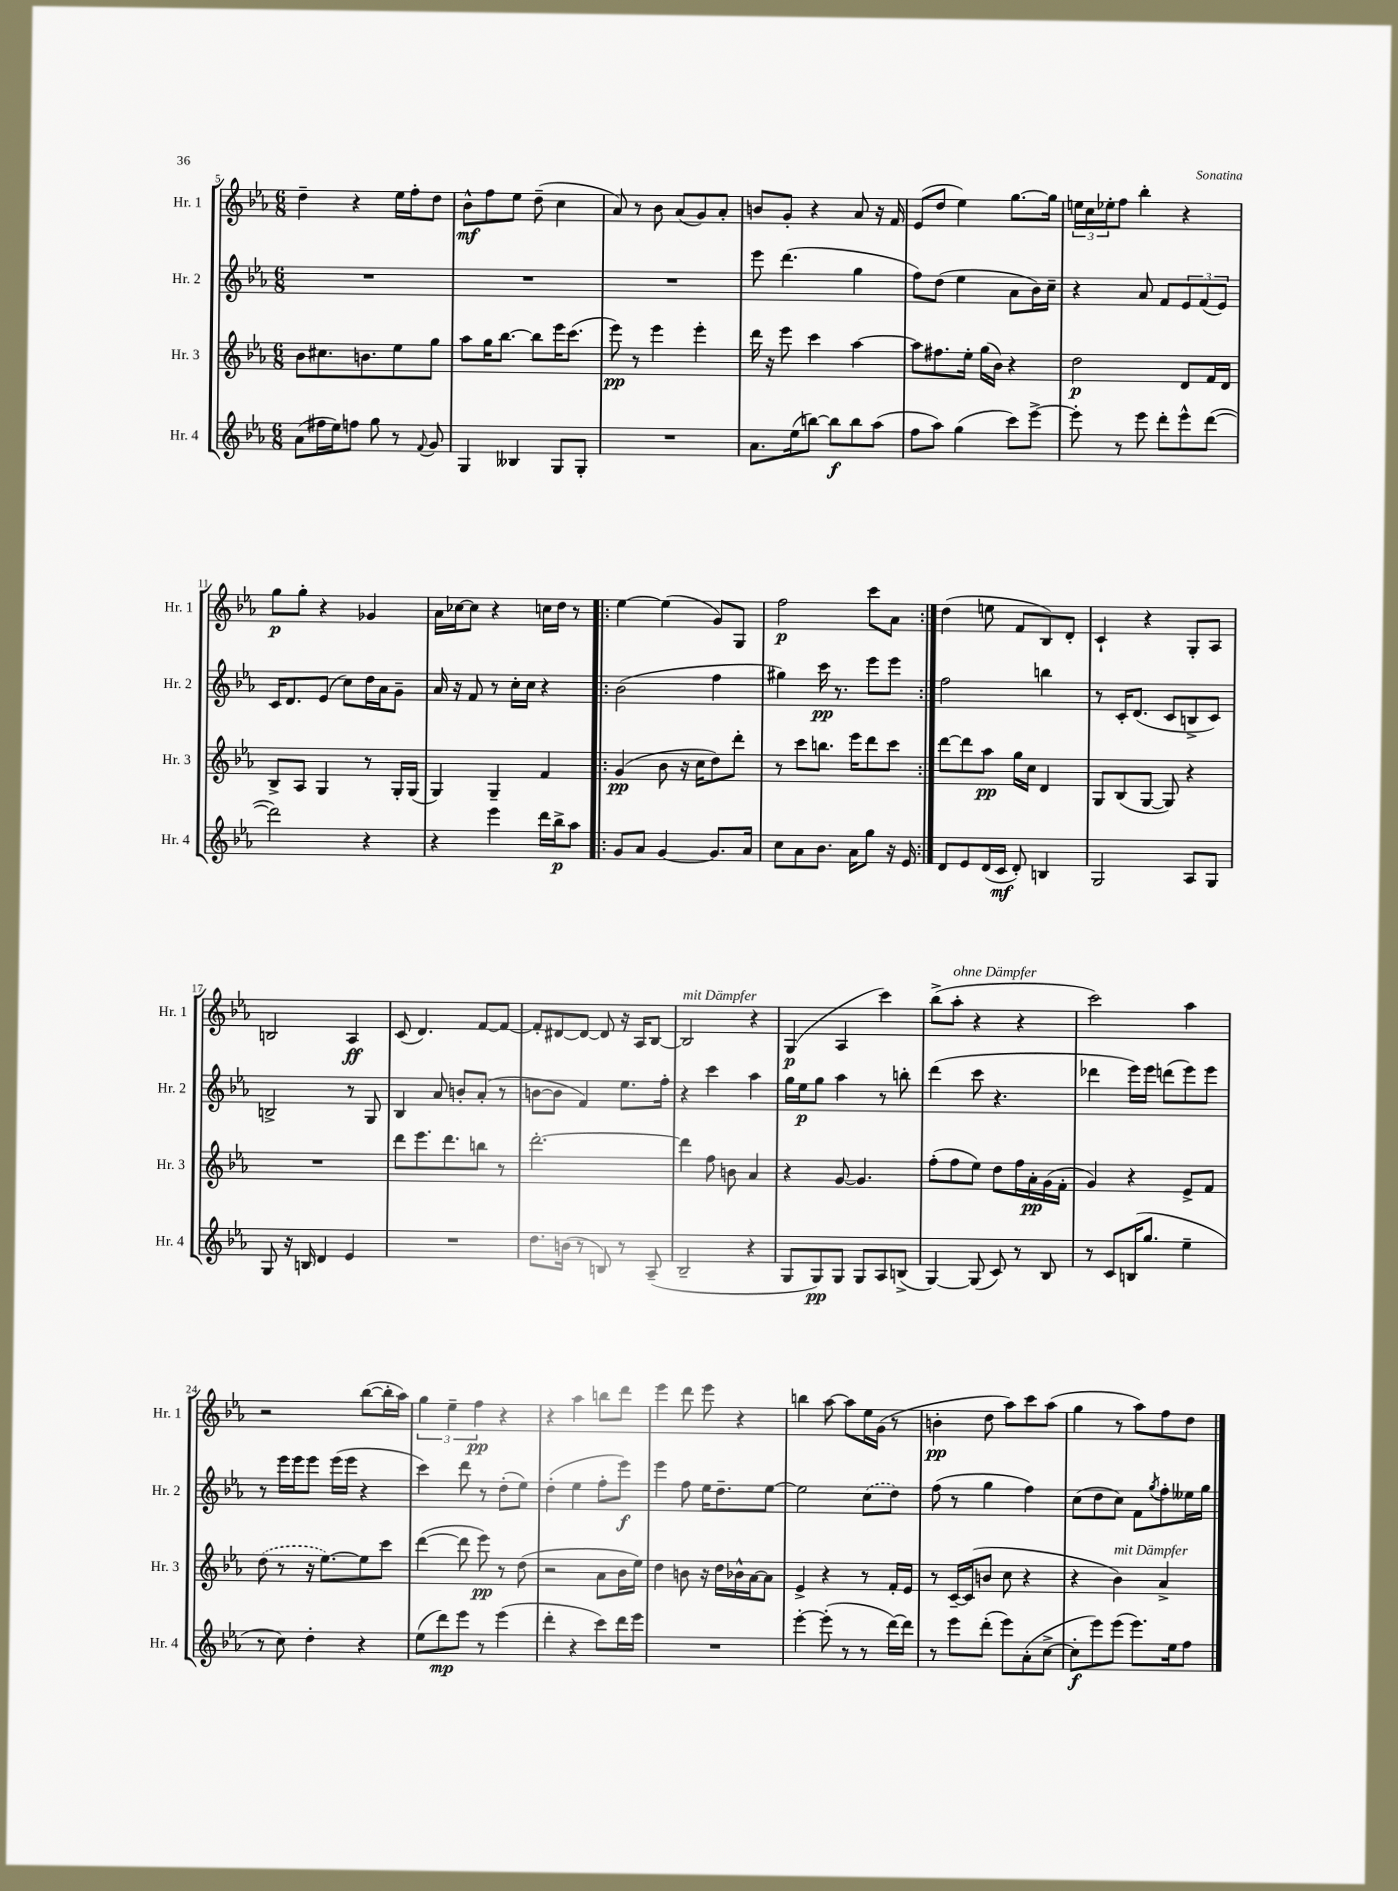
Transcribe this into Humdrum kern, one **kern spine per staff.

**kern	**dynam	**kern	**dynam	**kern	**dynam	**kern	**dynam
*part4	*part4	*part3	*part3	*part2	*part2	*part1	*part1
*staff4	*staff4	*staff3	*staff3	*staff2	*staff2	*staff1	*staff1
*I"Hr. 4	*	*I"Hr. 3	*	*I"Hr. 2	*	*I"Hr. 1	*
*I'Hr. 4	*	*I'Hr. 3	*	*I'Hr. 2	*	*I'Hr. 1	*
*clefG2	*	*clefG2	*	*clefG2	*	*clefG2	*
*k[b-e-a-]	*	*k[b-e-a-]	*	*k[b-e-a-]	*	*k[b-e-a-]	*
*M6/8	*	*M6/8	*	*M6/8	*	*M6/8	*
=5	=5	=5	=5	=5	=5	=5	=5
(8a-\L	.	8b-\L	.	2.r	.	4dd~\	.
16ff#X\L	.	8.cc#X\	.	.	.	.	.
16ee-\J)	.	.	.	.	.	.	.
8ffn\J	.	.	.	.	.	4r	.
.	.	8.bn\	.	.	.	.	.
8gg\	.	.	.	.	.	.	.
8r	.	8ee-\	.	.	.	16ee-\LL	.
.	.	.	.	.	.	16ff'\J	.
8qqf/	.	.	.	.	.	.	.
8g/	.	8gg\J	.	.	.	8dd\J	.
=6	=6	=6	=6	=6	=6	=6	=6
4G/	.	8aa-\L	.	2.r	.	8b-^^\L	mf
.	.	16gg\K	.	.	.	8ff\	.
.	.	[8.bb-\J	.	.	.	.	.
4B--X/	.	.	.	.	.	8ee-\J	.
.	.	8bb-\L]	.	.	.	(8dd~\	.
8G/L	.	16eee-\K	.	.	.	4cc\	.
.	.	(8.ccc\J	.	.	.	.	.
8G'/J	.	.	.	.	.	.	.
=7	=7	=7	=7	=7	=7	=7	=7
2.r	.	8eee-\)	pp	2.r	.	8a-/)	.
.	.	8r	.	.	.	8r	.
.	.	4eee-\	.	.	.	8b-\	.
.	.	.	.	.	.	(8a-/L	.
.	.	4eee-'\	.	.	.	8g/)	.
.	.	.	.	.	.	8a-'/J	.
=8	=8	=8	=8	=8	=8	=8	=8
8.a-\L	.	16ddd\	.	8eee-\	.	8bn/L	.
.	.	16r	.	.	.	.	.
.	.	8eee-\	.	(4.ddd\	.	8g'/J	.
(16ee-\k	.	.	.	.	.	.	.
[8bbn\J)	.	4ccc\	.	.	.	4r	.
8bb\L]	f	.	.	.	.	.	.
8bb\	.	[4aa-\	.	4gg\	.	8a-/	.
(8aa-\J	.	.	.	.	.	16r	.
.	.	.	.	.	.	16f/	.
=9	=9	=9	=9	=9	=9	=9	=9
8ff\L	.	8aa-\L]	.	8ff\L)	.	(8e-/L	.
8aa-\J)	.	8.ff#X\	.	(8dd\J	.	8dd/J	.
(4gg\	.	.	.	4ee-\	.	4ee-\)	.
.	.	16ee-'\Jk	.	.	.	.	.
.	.	(16gg\LL	.	.	.	.	.
.	.	16b-\JJ)	.	.	.	.	.
8ccc\L)	.	4r	.	8a-\L	.	[8.gg\L	.
[8eee-^\J	.	.	.	16b-\L)	.	.	.
.	.	.	.	16cc~\JJ	.	16gg\Jk]	.
=10	=10	=10	=10	=10	=10	=10	=10
8eee-'\]	.	2dd\	p	4r	.	24een\LL	.
.	.	.	.	.	.	24cc\	.
.	.	.	.	.	.	24ee-X'\J	.
8r	.	.	.	.	.	8ff\J	.
8eee-\	.	.	.	8a-/	.	4bb-'\	.
8ddd'\L	.	.	.	8f/L	.	.	.
8eee-^^\	.	8d/L	.	12e-/	.	4r	.
.	.	.	.	(12f/	.	.	.
([8ddd\J	.	16f/L	.	.	.	.	.
.	.	.	.	12e-/J)	.	.	.
.	.	16d/JJ	.	.	.	.	.
!!LO:LB:g=z
=11	=11	=11	=11	=11	=11	=11	=11
2ddd\])	.	8B-^/L	.	16c/KL	.	8gg\L	p
.	.	.	.	8.d/	.	.	.
.	.	8A-/J	.	.	.	8gg'\J	.
.	.	4G/	.	(8e-/J	.	4r	.
.	.	.	.	8cc\L)	.	.	.
4r	.	8r	.	16dd\L	.	4g-X/	.
.	.	.	.	16a-\J	.	.	.
.	.	16G'/LL	.	8g~\J	.	.	.
.	.	(16G/JJ	.	.	.	.	.
=12	=12	=12	=12	=12	=12	=12	=12
4r	.	4G/)	.	16a-/	.	16a-\LL	.
.	.	.	.	16r	.	[16cc-X\J	.
.	.	.	.	8f/	.	8cc-\J]	.
4eee-\	.	4G~/	.	8r	.	4r	.
.	.	.	.	16cc'\LL	.	.	.
.	.	.	.	16cc\JJ	.	.	.
16ddd\LL	.	4f/	.	4r	.	16ccn\LL	.
16bb-^\J	p	.	.	.	.	16dd\JJ	.
8aa-\J	.	.	.	.	.	8r	.
=13!|:	=13!|:	=13!|:	=13!|:	=13!|:	=13!|:	=13!|:	=13!|:
8g/L	.	(4g/	pp	(2b-\	.	[4ee-\	.
8a-/J	.	.	.	.	.	.	.
[4g/	.	8b-\	.	.	.	(4ee-\]	.
.	.	16r	.	.	.	.	.
.	.	16cc\KL	.	.	.	.	.
8.g/L]	.	8dd\)	.	4ff\	.	8g/L)	.
.	.	8ddd'\J	.	.	.	8G/J	.
16a-/Jk	.	.	.	.	.	.	.
=14	=14	=14	=14	=14	=14	=14	=14
8cc\L	.	8r	.	4gg#X\)	.	2ff\	p
8a-\	.	8ccc\L	.	.	.	.	.
8.b-\J	.	8.bbn\J	.	16ccc\	pp	.	.
.	.	.	.	8.r	.	.	.
16a-\KL	.	16eee-\KL	.	.	.	.	.
8gg\J	.	8ddd\	.	8eee-\L	.	8ccc\L	.
16r	.	8ccc\J	.	8eee-\J	.	8a-\J	.
16e-/	.	.	.	.	.	.	.
=15:|!	=15:|!	=15:|!	=15:|!	=15:|!	=15:|!	=15:|!	=15:|!
8d/L	.	[8ddd\L	.	2ff\	.	(4dd\	.
8e-/	.	8ddd\]	.	.	.	.	.
(16d/L	.	8aa-\J	pp	.	.	8een\	.
16c/JJ	mf	.	.	.	.	.	.
8d'/)	.	16gg\LL	.	.	.	8f/L	.
.	.	16cc\JJ	.	.	.	.	.
4Bn/	.	4d/	.	4bbn\	.	8B-/)	.
.	.	.	.	.	.	8d'/J	.
=16	=16	=16	=16	=16	=16	=16	=16
2G/	.	8G/L	.	8r	.	4c`/	.
.	.	(8B-/	.	16c'/KL	.	.	.
.	.	.	.	(8.d/J	.	.	.
.	.	[8G/J	.	.	.	4r	.
.	.	8G/])	.	8c/L	.	.	.
8A-/L	.	4r	.	8Bn^/	.	8G'/L	.
8G/J	.	.	.	8c/J)	.	8A-/J	.
!!LO:LB:g=z
=17	=17	=17	=17	=17	=17	=17	=17
8G/	.	2.r	.	2Bn^/	.	2Bn/	.
16r	.	.	.	.	.	.	.
16Bn/	.	.	.	.	.	.	.
4d/	.	.	.	.	.	.	.
4e-/	.	.	.	8r	.	4A-/	ff
.	.	.	.	8G/	.	.	.
=18	=18	=18	=18	=18	=18	=18	=18
2.r	.	8ddd\L	.	4B-/	.	(8c/	.
.	.	8.eee-\	.	.	.	4.d/)	.
.	.	.	.	8a-/	.	.	.
.	.	8.ddd\	.	.	.	.	.
.	.	.	.	8bn'/L	.	.	.
.	.	8bbn\J	.	(8a-'/J	.	[8f/L	.
.	.	8r	.	8r	.	8f/J_	.
=19	=19	=19	=19	=19	=19	=19	=19
8.dd\L	.	[2.ddd'\	.	[8bn\L	.	8f'/L]	.
.	.	.	.	8b\J]	.	[8d#X/	.
(16bn\Jk	.	.	.	.	.	.	.
8r	.	.	.	4f/)	.	8d#/J_	.
8Bn/)	.	.	.	.	.	8d#/]	.
8r	.	.	.	8.ee-\L	.	16r	.
.	.	.	.	.	.	16A-/KL	.
(8A-~/	.	.	.	.	.	[8B-/J	.
.	.	.	.	16ff'\Jk	.	.	.
=20	=20	=20	=20	=20	=20	=20	=20
!	!	!	!	!	!	!LO:TX:a:i:t=mit Dämpfer	!
2B-~/	.	4ddd\]	.	4r	.	2B-/]	.
.	.	8ff\	.	4ccc\	.	.	.
.	.	8bn\	.	.	.	.	.
4r	.	4a-/	.	4aa-\	.	4r	.
=21	=21	=21	=21	=21	=21	=21	=21
8G/L	.	4r	.	16gg\LL	.	(4G/	p
.	.	.	.	16ee-\J	p	.	.
8G/)	pp	.	.	8gg\J	.	.	.
8G/J	.	[8g/	.	4aa-\	.	4A-/	.
8G/L	.	4.g/]	.	.	.	.	.
8A-/	.	.	.	8r	.	4ccc\)	.
(8Bn^/J	.	.	.	8bbn'\	.	.	.
=22	=22	=22	=22	=22	=22	=22	=22
[4G/)	.	(8ff'\L	.	(4ddd\	.	(8bb-^\L	.
!	!	!	!	!	!	!LO:TX:a:i:t=ohne Dämpfer	!
.	.	8ff\	.	.	.	8aa-'\J	.
(8G/]	.	8ee-\J)	.	8ccc\	.	4r	.
8c/)	.	8dd\L	.	4.r	.	.	.
8r	.	16ff\L	.	.	.	4r	.
.	.	16a-'\	pp	.	.	.	.
8B-/	.	(16g\	.	.	.	.	.
.	.	16f'\JJ	.	.	.	.	.
=23	=23	=23	=23	=23	=23	=23	=23
8r	.	4g/)	.	4ddd-X\	.	2ccc\)	.
8c/L	.	.	.	.	.	.	.
(16Bn/K	.	4r	.	16eee-\LL)	.	.	.
8.gg/J	.	.	.	16eee-\JJ	.	.	.
.	.	.	.	(8dddn\L	.	.	.
4ee-~\	.	8e-^/L	.	8eee-\)	.	4aa-\	.
.	.	8f/J	.	8eee-\J	.	.	.
!!LO:LB:g=z
=24	=24	=24	=24	=24	=24	=24	=24
8r	.	(8dd\	.	8r	.	2r	.
8cc\)	.	8r	.	16eee-\LL	.	.	.
.	.	.	.	16eee-\J	.	.	.
4dd'\	.	16r	.	8eee-\J	.	.	.
.	.	[8.ee-\L)	.	.	.	.	.
.	.	.	.	(16eee-\LL	.	.	.
.	.	.	.	16eee-\JJ	.	.	.
4r	.	8ee-\]	.	4r	.	([8bb-\L	.
.	.	8ccc\J	.	.	.	16bb-'\L]	.
.	.	.	.	.	.	16aa-\JJ)	.
=25	=25	=25	=25	=25	=25	=25	=25
(8ee-\L	.	([4ddd\	.	4ccc\)	.	6gg\	.
8ddd\)	mp	.	.	.	.	.	.
.	.	.	.	.	.	6ee-~\	.
8eee-\J	.	8ddd\]	.	8ddd\	.	.	.
.	.	.	.	.	.	6ff\	pp
8r	.	8eee-\)	pp	8r	.	.	.
(4eee-\	.	8r	.	(8dd'\L	.	4r	.
.	.	(8dd\	.	8ee-\J)	.	.	.
=26	=26	=26	=26	=26	=26	=26	=26
4ddd'\	.	2r	.	(4dd'\	.	4r	.
4r	.	.	.	4ee-\	.	4aa-\	.
8ccc\L)	.	8a-\L	.	8ff'\L	.	8bbn\L	.
16ddd\L	.	16b-\L	.	8eee-\J)	f	8ddd\J	.
16eee-\JJ	.	16ee-\JJ)	.	.	.	.	.
=27	=27	=27	=27	=27	=27	=27	=27
2.r	.	4dd\	.	4eee-\	.	4eee-\	.
.	.	8bn\	.	8ff\	.	8ddd\	.
.	.	16r	.	16ee-\KL	.	8eee-\	.
.	.	16dd\LL	.	8.dd~\	.	.	.
.	.	16b-X^^\	.	.	.	4r	.
.	.	[16a-\J	.	.	.	.	.
.	.	8a-\J]	.	[8ee-\J	.	.	.
=28	=28	=28	=28	=28	=28	=28	=28
[4eee-'\	.	4e-^/	.	2ee-\]	.	4bbn\	.
(8eee-'\]	.	4r	.	.	.	[8aa-\	.
8r	.	.	.	.	.	8aa-\L]	.
8r	.	8r	.	(8cc\L	.	16ee-\L	.
.	.	.	.	.	.	(16g\JJ	.
[16ddd\LL)	.	16f'/LL	.	8dd\J)	.	8r	.
16ddd\JJ]	.	16e-/JJ	.	.	.	.	.
=29	=29	=29	=29	=29	=29	=29	=29
8r	.	8r	.	(8ff\	.	4bn'\	pp
8eee-\L	.	[16c~/LL	.	8r	.	.	.
.	.	(16c/J]	.	.	.	.	.
(8ddd'\J	.	8bn/J	.	4gg\	.	8dd\	.
8eee-\L)	.	8cc\	.	.	.	8aa-\L)	.
(8a-'\	.	4r	.	4ff\)	.	8ccc\	.
[8cc^\J	.	.	.	.	.	(8aa-\J	.
=30	=30	=30	=30	=30	=30	=30	=30
8cc'\L]	f	4r	.	(8cc\L	.	4gg\	.
8eee-\)	.	.	.	8dd\	.	.	.
!	!	!LO:TX:a:i:t=mit Dämpfer	!	!	!	!	!
(8eee-\J	.	4b-\)	.	8cc\J)	.	8r	.
8.eee-\L)	.	.	.	8f\L	.	8aa-\L)	.
.	.	.	.	8qgg/	.	.	.
.	.	4a-^/	.	8ff'\	.	8ff\	.
16ee-\k	.	.	.	.	.	.	.
8ff\J	.	.	.	16ee--X\L	.	8dd\J	.
.	.	.	.	16gg\JJ	.	.	.
==	==	==	==	==	==	==	==
*-	*-	*-	*-	*-	*-	*-	*-
